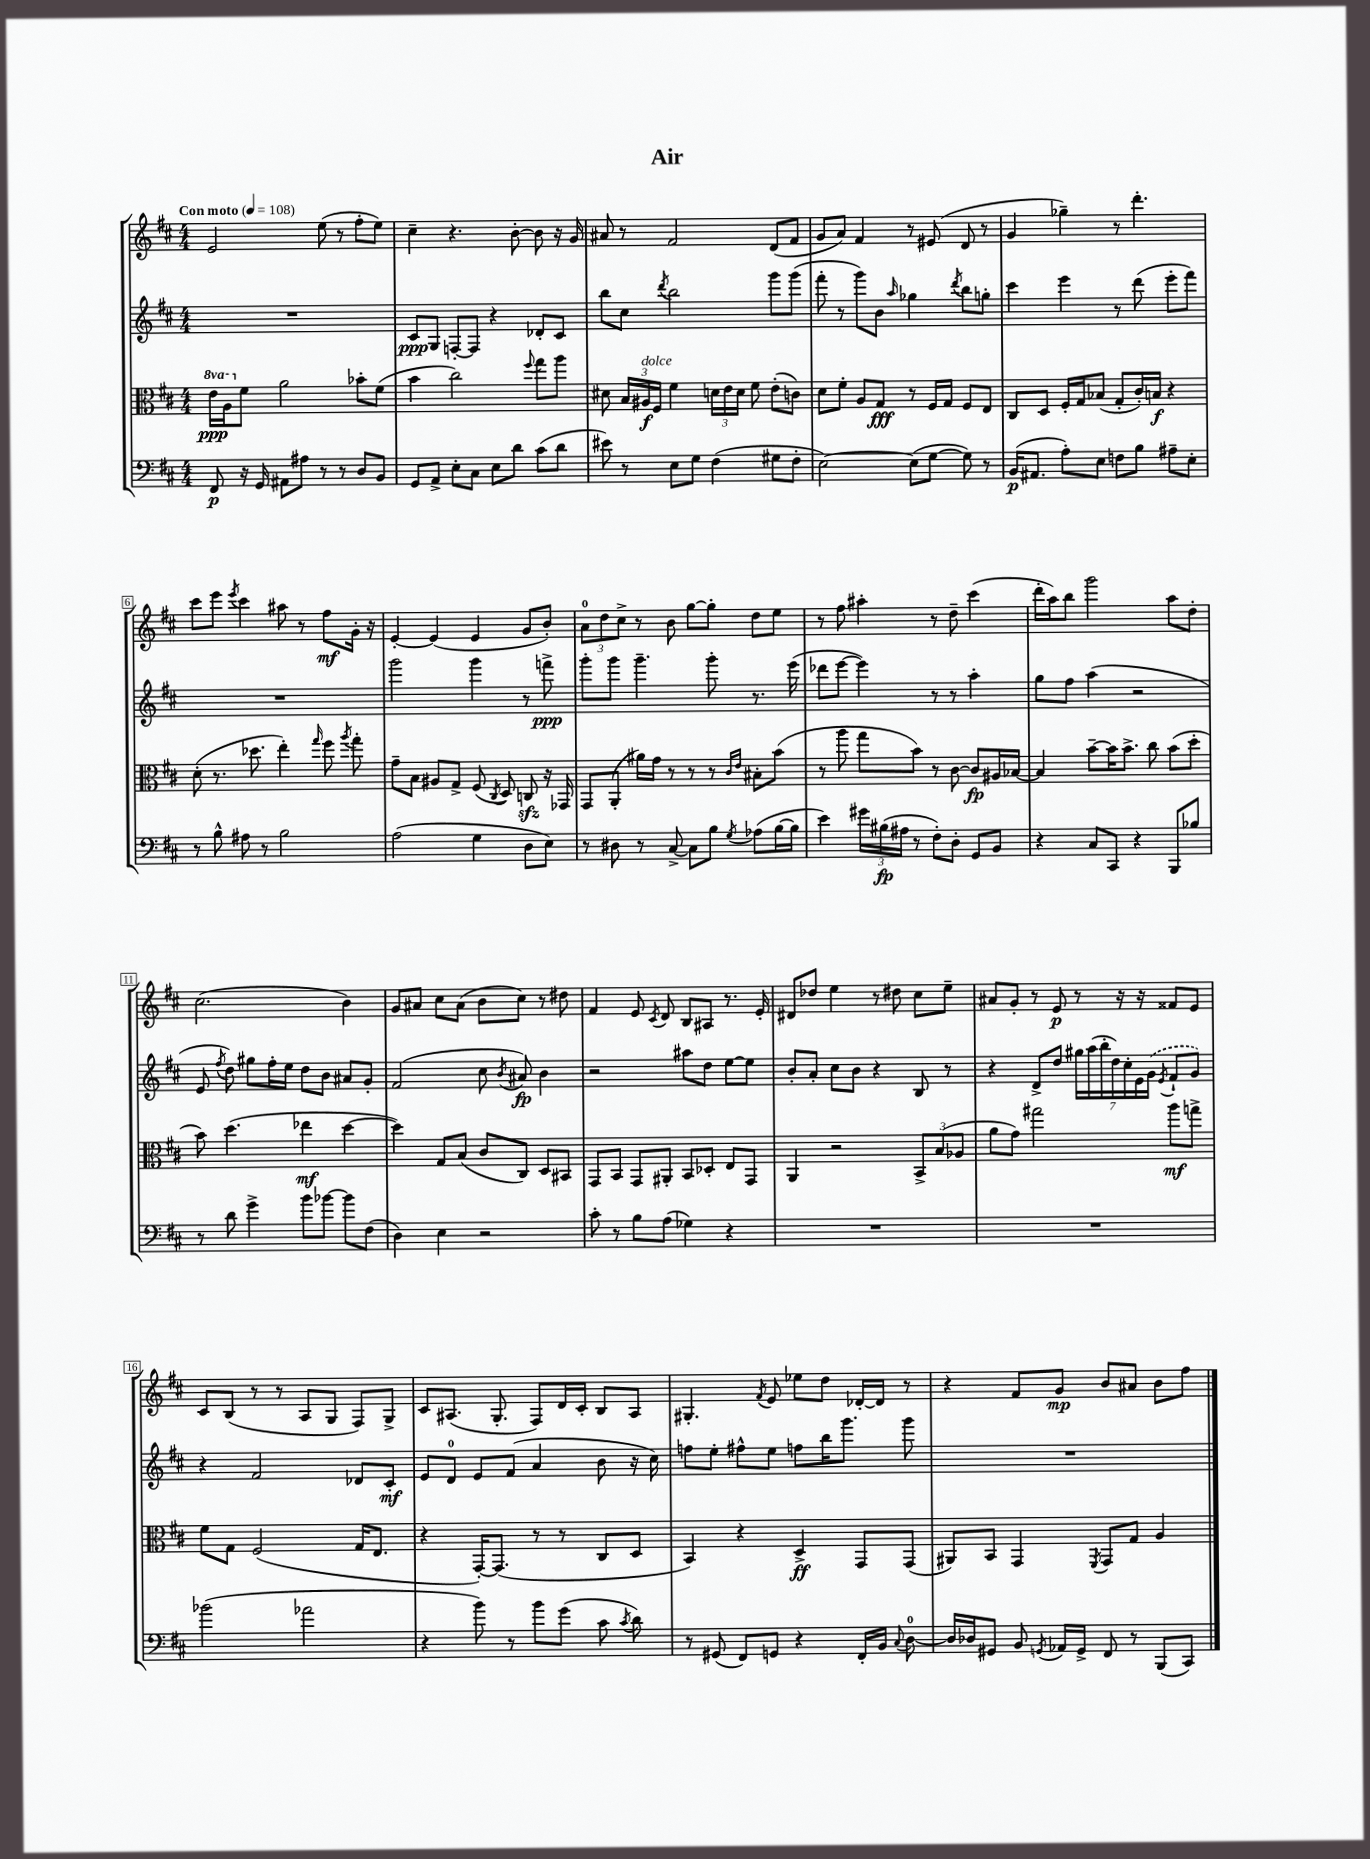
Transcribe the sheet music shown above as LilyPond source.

\header { title = "Air" }
<<
\new StaffGroup <<
\new Staff = "s0" {
    \clef treble \key d \major \numericTimeSignature \time 4/4 \tempo "Con moto" 4 = 108
    \autoBeamOff e'2 e''8( r8 fis''8[-. e''8]) |
    cis''4-- r4. b'8~-. b'8 r16 g'16 |
    ais'8 r8 fis'2 d'8[( fis'8] |
    g'8[ a'8]) fis'4 r8 eis'8( d'8 r8 |
    g'4 ges''4--) r8 d'''4.-. |
    cis'''8[ e'''8] \acciaccatura { e'''8 } cis'''4 ais''8 r8 fis''8[\mf g'16]-. r16 |
    e'4~-. e'4( e'4 g'8[ b'8]-.) |
    \tuplet 3/2 { a'8[-0 d''8 cis''8]-> } r8 b'8 g''8[~ g''8]-. d''8[ e''8] |
    r8 fis''8 ais''4-. r8 d''8-- cis'''4( |
    d'''16[-. a''16) b''8] g'''2 a''8[ d''8]-. |
    cis''2.( b'4) |
    g'8[ ais'8] cis''8[ ais'8]( b'8[ cis''8]) r8 dis''8 |
    fis'4 e'8 \acciaccatura { cis'8 } d'8 b8[ ais8] r8. e'16-. |
    dis'8[ des''8] e''4 r8 dis''8 cis''8[ e''8]-- |
    ais'8[ g'8]-. r8 e'8\p r8 r16 r16 fisis'8[ e'8] |
    cis'8[ b8]( r8 r8 a8[ g8] fis8[) g8]-> |
    cis'8[ ais8.]( g8.-. fis8[) d'16 cis'16]-. b8[ ais8] |
    gis4.-. \acciaccatura { fis'8 } e'8 ees''8[ d''8] des'16[~-. des'16] r8 |
    r4 fis'8[ g'8]\mp b'8[ ais'8] b'8[ fis''8] \bar "|." |
}
\new Staff = "s1" {
    \clef treble \key d \major \numericTimeSignature \time 4/4
    \autoBeamOff R1 |
    cis'8[\ppp g8] f8[~-. f8] r4 des'8[-. cis'8] |
    b''8[ cis''8] \acciaccatura { d'''8 } b''2 g'''8[ g'''8]( |
    fis'''8-. r8 g'''8[) b'8] \grace { a''16 } ges''4 \acciaccatura { d'''8 } b''8[ g''8]-. |
    cis'''4 e'''4 r8 d'''8( e'''8[-. fis'''8]) |
    R1 |
    g'''2 g'''4 r8 f'''8->\ppp |
    g'''8[-. g'''8] g'''4.-- g'''8-. r8. e'''16( |
    des'''8[ e'''8]~ e'''4) r8 r8 a''4-. |
    g''8[ fis''8] a''4( r2 |
    e'8 \acciaccatura { fis''8 } d''8) gis''8[ fis''16-. e''16] d''8[ b'8] ais'8[ g'8]-. |
    fis'2( cis''8 \acciaccatura { b'8 } ais'8\fp) b'4 |
    r2 ais''8[ d''8] e''8[~ e''8] |
    b'8[-. a'8]-. cis''8[ b'8] r4 b8 r8 |
    r4 d'8[-> d''8] \tuplet 7/4 { gis''16[ a''16( b''16-. d''16) cis''16-. e'16 \once \slurDashed g'16]( } \acciaccatura { e'8 } fis'8[-! g'8]) |
    r4 fis'2 des'8[ cis'8]-.\mf |
    e'8[ d'8]-0 e'8[ fis'8]( a'4 b'8 r16 cis''16) |
    f''8[ e''8]-. fis''8[-^ e''8] f''8[ b''16 g'''8.] g'''8 |
    R1 \bar "|." |
}
\new Staff = "s2" {
    \clef alto \key d \major \numericTimeSignature \time 4/4 \set Staff.ottavationMarkups = #ottavation-simple-ordinals
    \autoBeamOff \ottava #1 e''16[\ppp a'16 \ottava #0 fis'8] a'2 bes'8[-. fis'8]( |
    b'4 cis''2) \appoggiatura { fis''8 } g''8[ a''8] |
    dis'8 \tuplet 3/2 { b16[ ais16\f^\markup { \italic "dolce" } fis16] } fis'4 \tuplet 3/2 { d'16[ e'16 d'16] } fis'8 e'8[-.( c'8]) |
    d'8[ fis'8]-. a8[ g8]\fff r8 fis16[ g16] fis8[ e8] |
    cis8[ d8] fis16[-. g16 bes8]( g8[-. cis'16-.) b16]\f r4 |
    d'8-.( r8. des''8. e''4-.) \grace { g''16 } fis''8 \acciaccatura { a''8 } g''8-. |
    g'8[-- b8] ais8[ g8]-> fis8( \acciaccatura { cis8 } d8) c8\sfz r16 ges,16 |
    g,8[ a,8]-.( ais'16[) g'16] r8 r8 r8 \grace { cis'16[ e'16] } bis8[-. b'8]( |
    r8 a''8 g''8[ b'8]) r8 cis'8~ cis'8[\fp ais16 bes16]~ |
    bes4 b'8[~-- b'16 b'8.]-> cis''8 b'8[( d''8]-. |
    b'8) d''4.( ees''4\mf d''4~ |
    d''4) g8[ b8]( cis'8[ cis8]) d8[ bis,8] |
    g,8[ b,8] g,8[ ais,8]-. b,8[ des8]-. e8[ g,8] |
    a,4 r2 \tuplet 3/2 { b,8[-> b8( aes8] } |
    a'8[ g'8]) gis''2 a''8[\mf g''8]-> |
    fis'8[ g8] fis2( g16[ e8.] |
    r4 g,16[~-.) g,8.]( r8 r8 cis8[ d8] |
    b,4) r4 d4->\ff g,8[ g,8]( |
    ais,8[) b,8] g,4 \acciaccatura { fis,8 } g,8[ g8] a4 \bar "|." |
}
\new Staff = "s3" {
    \clef bass \key d \major \numericTimeSignature \time 4/4
    \autoBeamOff fis,8\p r16 g,16 ais,8[ ais8] r8 r8 d8[ b,8] |
    g,8[ a,8]-> e8[-. cis8] e8[ d'8] cis'8[( d'8] |
    eis'8) r8 e8[ g8] fis4( gis8[ fis8]-. |
    e2~) e8[( g8]~ g8) r8 |
    b,16[\p( ais,8.] a8[-.) e8] f8[ b8] ais8[-- e8]-. |
    r8 b8-^ ais8 r8 b2 |
    a2( g4 d8[ e8]) |
    r8 dis8 r8 cis8~-> cis8[ b8] \acciaccatura { g8 } aes8[( b16~ b16] |
    e'4) \tuplet 3/2 { gis'16[ bis16\fp( ais16] } r8 fis8[-.) d8]-. g,8[ b,8] |
    r4 cis8[ cis,8] r4 b,,8[ bes8] |
    r8 d'8 g'4-> b'8[ bes'8]~ bes'8[ fis8]( |
    d4) e4 r2 |
    cis'8-. r8 b8[ a8]( ges4) r4 |
    R1 |
    R1 |
    bes'2( aes'2 |
    r4 b'8) r8 b'8[ g'8]( cis'8 \acciaccatura { cis'8 } d'8) |
    r8 gis,8( fis,8[) g,8] r4 fis,16[-. b,16] \appoggiatura { cis8 } d8-0~ |
    d16[ des16 gis,8] b,8 \acciaccatura { g,8 } aes,16[ g,16]-> fis,8 r8 b,,8[( cis,8]) \bar "|." |
}
>>
>>
\layout { \context { \Score \override BarNumber.stencil = #(make-stencil-boxer 0.1 0.3 ly:text-interface::print) } }
